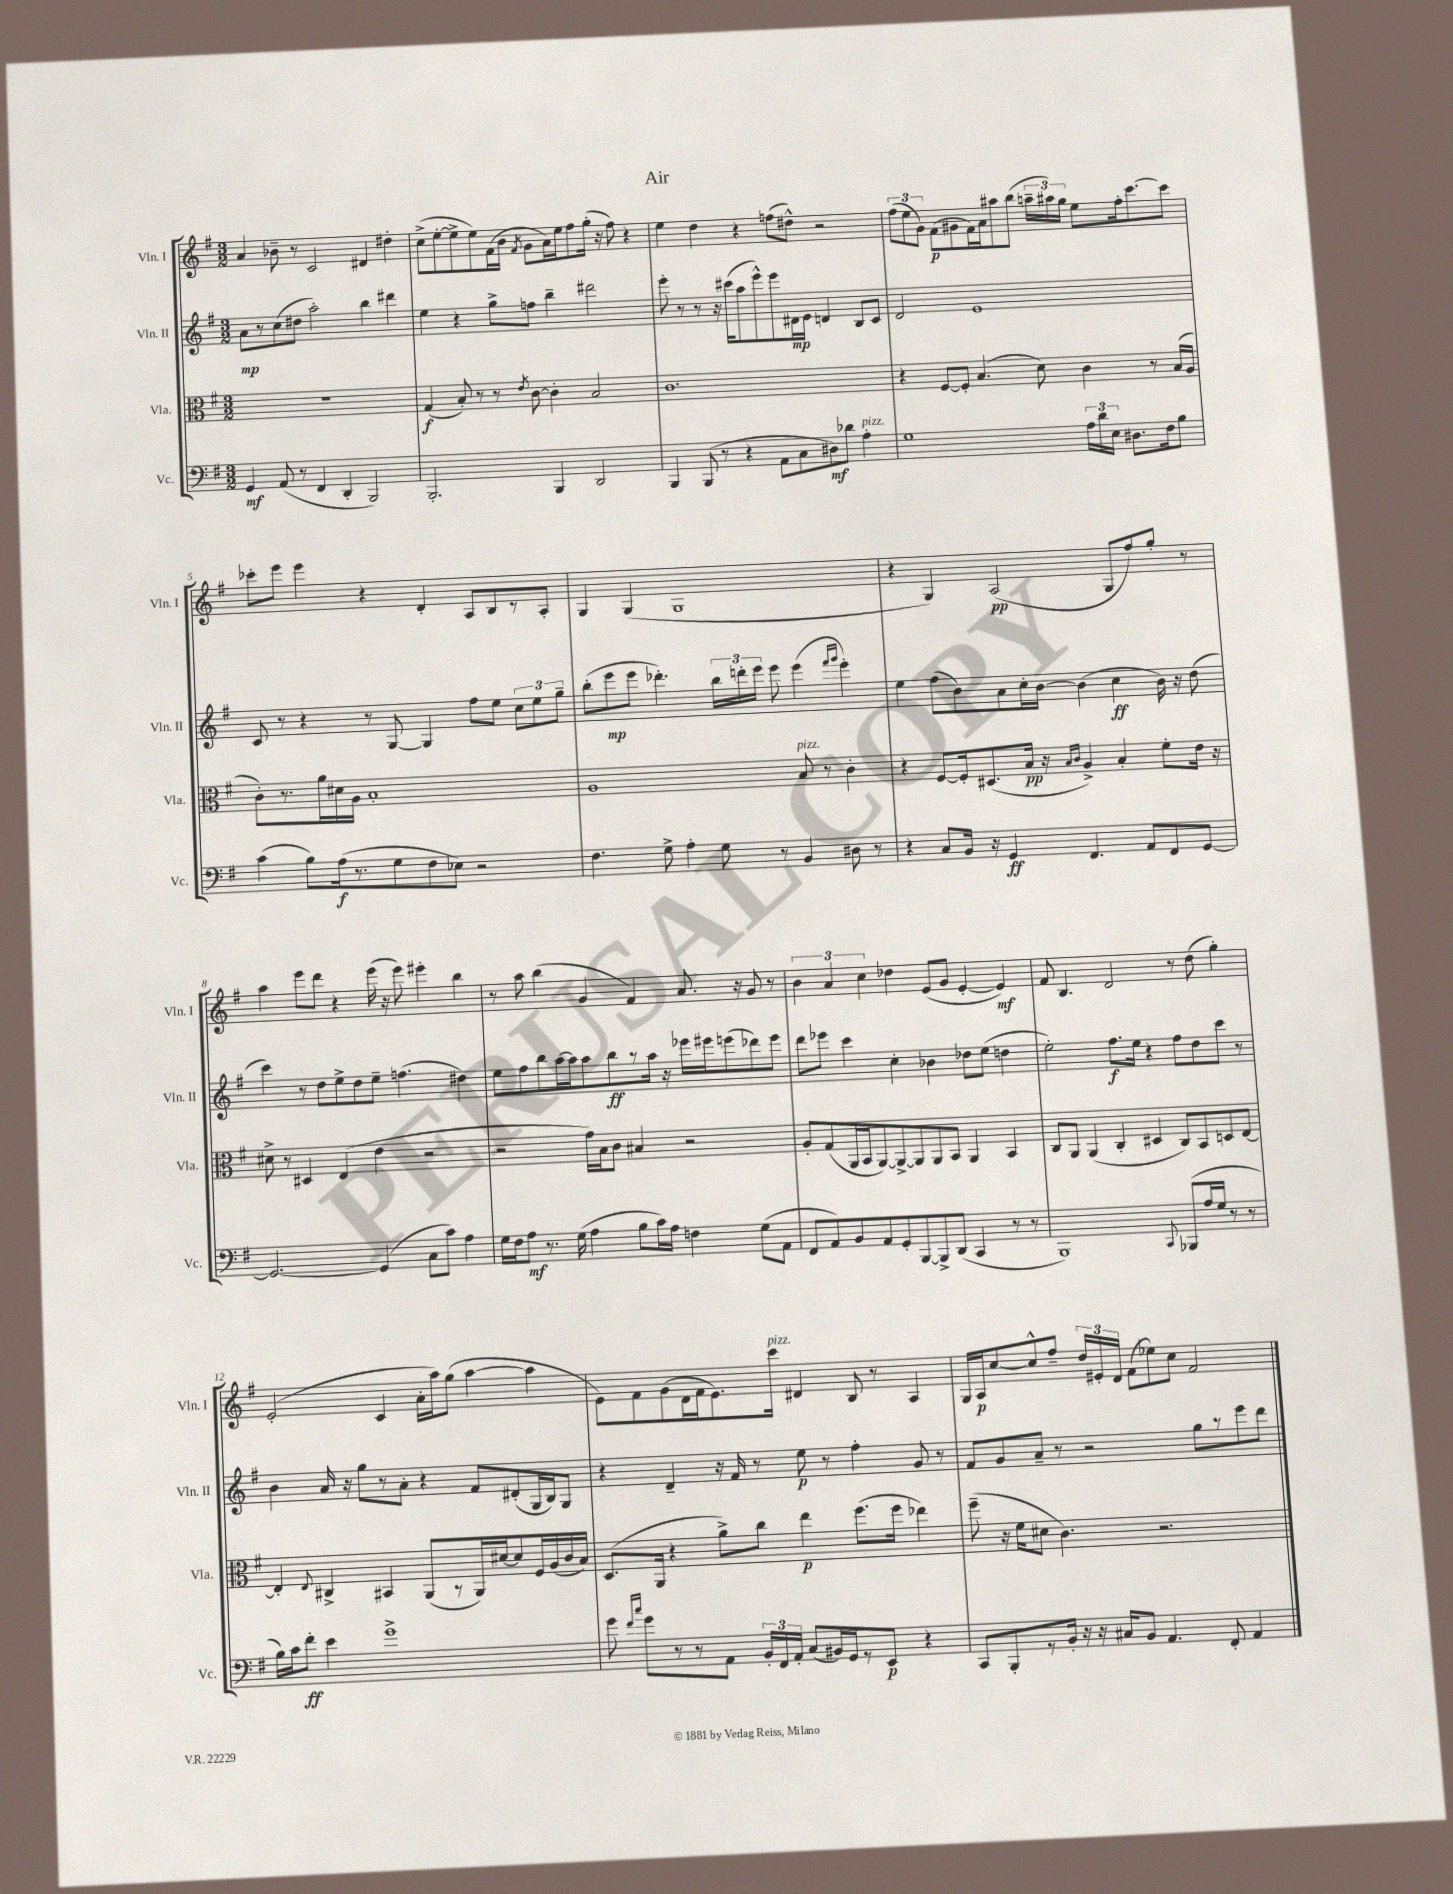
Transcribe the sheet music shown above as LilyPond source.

\header { title = "Air" }
<<
\new StaffGroup <<
\new Staff = "s0" \with { instrumentName = "Vln. I" shortInstrumentName = "Vln. I" } {
    \clef treble \key g \major \numericTimeSignature \time 3/2
    \autoBeamOff a'4 bes'8-- r8 c'2 dis'4 dis''4-. |
    c''8[->( e''8~-. e''8-> e''8) fis'16( b'16] \acciaccatura { fis'8 } g'8[ a'16) e''16 fis''8 g''16]-.( r16 fis''8) r4 |
    e''4 d''4 r4 f''8[( dis''8]-^) r2 |
    \tuplet 3/2 { fis''8[( e''8 g'8]) } fis'8[\p( gis'8 fis'16) a'16 ais''8 b''8]( \tuplet 3/2 { a''16[-- ais''16) g''16] } e''8[ fis''16-. c'''8.~ c'''8] |
    ces'''8[-. e'''8] e'''4 r4 d'4-. a8[ b8 r8 a8]-. |
    g4 g4( g1 |
    r4 g4) a2\pp( g8[ fis''8) g''8]-. r8 |
    a''4 e'''8[ d'''8] r4 e'''16( r16 e'''8) eis'''4-. b''4 |
    r8 a''8 b''4( g'4 fis'4) a'8. r16 g'8 r8 |
    \tuplet 3/2 { b'4 a'4 c''4 } des''4 e'8[( g'8] e'4~-. e'4\mf) |
    fis'8 b4. d'2 r8 d''8( g''4-.) |
    e'2-.( c'4 a'16[-. a''16) g''8]( a''4~ a''4 |
    e'8[) fis'8 g'8( d'16 fis'16 e'8.) c'''16]^\markup { \italic "pizz." } dis'4 b8 r8 a4 |
    g16[ a16\p c''8~ c''8-^ fis''8]-- \tuplet 3/2 { d''16[ eis'16-. d'16] } fis'8[( ees''8) c''8] fis'2 \bar "|." |
}
\new Staff = "s1" \with { instrumentName = "Vln. II" shortInstrumentName = "Vln. II" } {
    \clef treble \key g \major \numericTimeSignature \time 3/2
    \autoBeamOff a'8[\mp r8 c''8( dis''8] a''2-.) b''4 dis'''4 |
    e''4 r4 g''8[-> f''8] b''4-- dis'''2 |
    e'''8-. r8 r8 r16 cis'''16[( a''8 e'''8-^) e'''8 dis'16\mp e'16] d'4 b8[ c'8] |
    d'2 e'1 |
    c'8 r8 r4 r8 g8~ g4 fis''8[ e''8] \tuplet 3/2 { c''8[ e''8 g''8]-- } |
    b''8[-.( e'''8\mp e'''8] des'''4.-.) \tuplet 3/2 { b''16[ d'''16-. e'''16] } e'''8 e'''4( \grace { fis'''16[ g'''16] } e'''4-.) |
    e''4 fis''8[( b'8) a'8 c''16-. b'16]~ b'4( c''4\ff b'16) r16 d''8( |
    c'''4) r8 d''8[ e''8-> d''8 e''8]-- f''4.( dis''4) |
    e''8[ fis''8 b''8 a''16~ a''16 a''8 b''8\ff r8 a''16] r16 ees'''16[ eis'''16 e'''8( des'''8) e'''8] |
    d'''8[ ees'''8] c'''4 c''4-. bes'4 des''8[ e''8]( d''4 |
    e''2-.) fis''8.[\f e''16] r4 fis''8[ d''8 c'''8] r8 |
    b'4 a'16 r16 g''8[ r8 a'8]-. r4 fis'8[ dis'8-.( g16 b16) g8] |
    r4 d'4-- r16 fis'16 r8 e''8\p r8 fis''4-. g'8 r8 |
    fis'8[ g'8 a'8]-- r8 r2 g''8[ r8 e'''8 d'''8] \bar "|." |
}
\new Staff = "s2" \with { instrumentName = "Vla." shortInstrumentName = "Vla." } {
    \clef alto \key g \major \numericTimeSignature \time 3/2
    \autoBeamOff R1. |
    g4\f( b8-.) r8 r8 \acciaccatura { e'8 } c'8~ c'4-. b2 |
    c'1. |
    r4 fis8[~ fis8]-. b4.( d'8) c'4 r8 b16[( a16] |
    c'8[-.) r8. a'16 dis'16 a16] b1-. |
    a1 b8^\markup { \italic "pizz." } r8 c'4-. |
    r4 fis8[~ fis16-. dis8.( b16]\pp r16 \grace { b16[ c'16] } a4->) b4-. fis'8[-. e'16] r16 |
    dis'8-> r8 dis4 e4( e'4 r2 |
    r2 g'16[) b16 c'8] bis4 r2 |
    a8[-. g8( a,16 b,16 a,8~) a,8~-> a,8 a,8 b,8] a,4 b,4 |
    c8[ a,8] a,4( c4-. dis4 c8[) b,8 d8 e8]~ |
    e4-. \appoggiatura { e8 } cis4-> bis,4 a,8[( r8 a,16) dis'16~ dis'8 fis16 a16( c'16 b16]) |
    d8.[( a,16] r4 a'8[->) c''8] e''4\p fis''8.[( fis''16] ees''4) |
    fis''8--( r16 fis'16[ dis'8] c'4.) r2. \bar "|." |
}
\new Staff = "s3" \with { instrumentName = "Vc." shortInstrumentName = "Vc." } {
    \clef bass \key g \major \numericTimeSignature \time 3/2
    \autoBeamOff g,4\mf a,8( r8 fis,4 d,4-. b,,2) |
    b,,2.-. b,,4 d,2 |
    b,,4 b,,8( r8 r4 a,8[ c8 dis8\mf) des'8] a4-.^\markup { \italic "pizz." } |
    g1 \tuplet 3/2 { a16[ d'16 e16] } dis8.[ fis16 b8] |
    c'4( b8[) a16\f( r8. g8 fis8 ees8]) r2 |
    fis4. g8-> a4-. g8 r8 b,4 dis8 r8 |
    r4 c8[ b,16] r16 g,4\ff fis,4. a,8[ fis,8 g,8]~ |
    g,2.~ g,4( c8[ c'8]) a4 |
    g16[ fis16 a8]\mf r8. g16( a4 b8[ c'16) a16] f4 g8[( a,8] |
    fis,8[ a,8) b,8 a,8 g,8-. b,,8~ b,,8-> d,8]( c,4 r8 r8 |
    b,,1) \appoggiatura { c,8 } bes,,8[( a16 g16] r8 r8 |
    b16[) c'16 fis'8]-.\ff e'4 g'1-> |
    g'8 \grace { fis'16[ c''16] } g'8[ r8 r8 a,8] \tuplet 3/2 { b,16[-. fis,16 a,16]-. } c8[( bis,16) g,16 r8 e,8]\p r4 |
    c,8[ b,,8-. r8 b,16]-. r16 r16 cis16[ b,8] a,4. fis,8-. a,4 \bar "|." |
}
>>
>>
